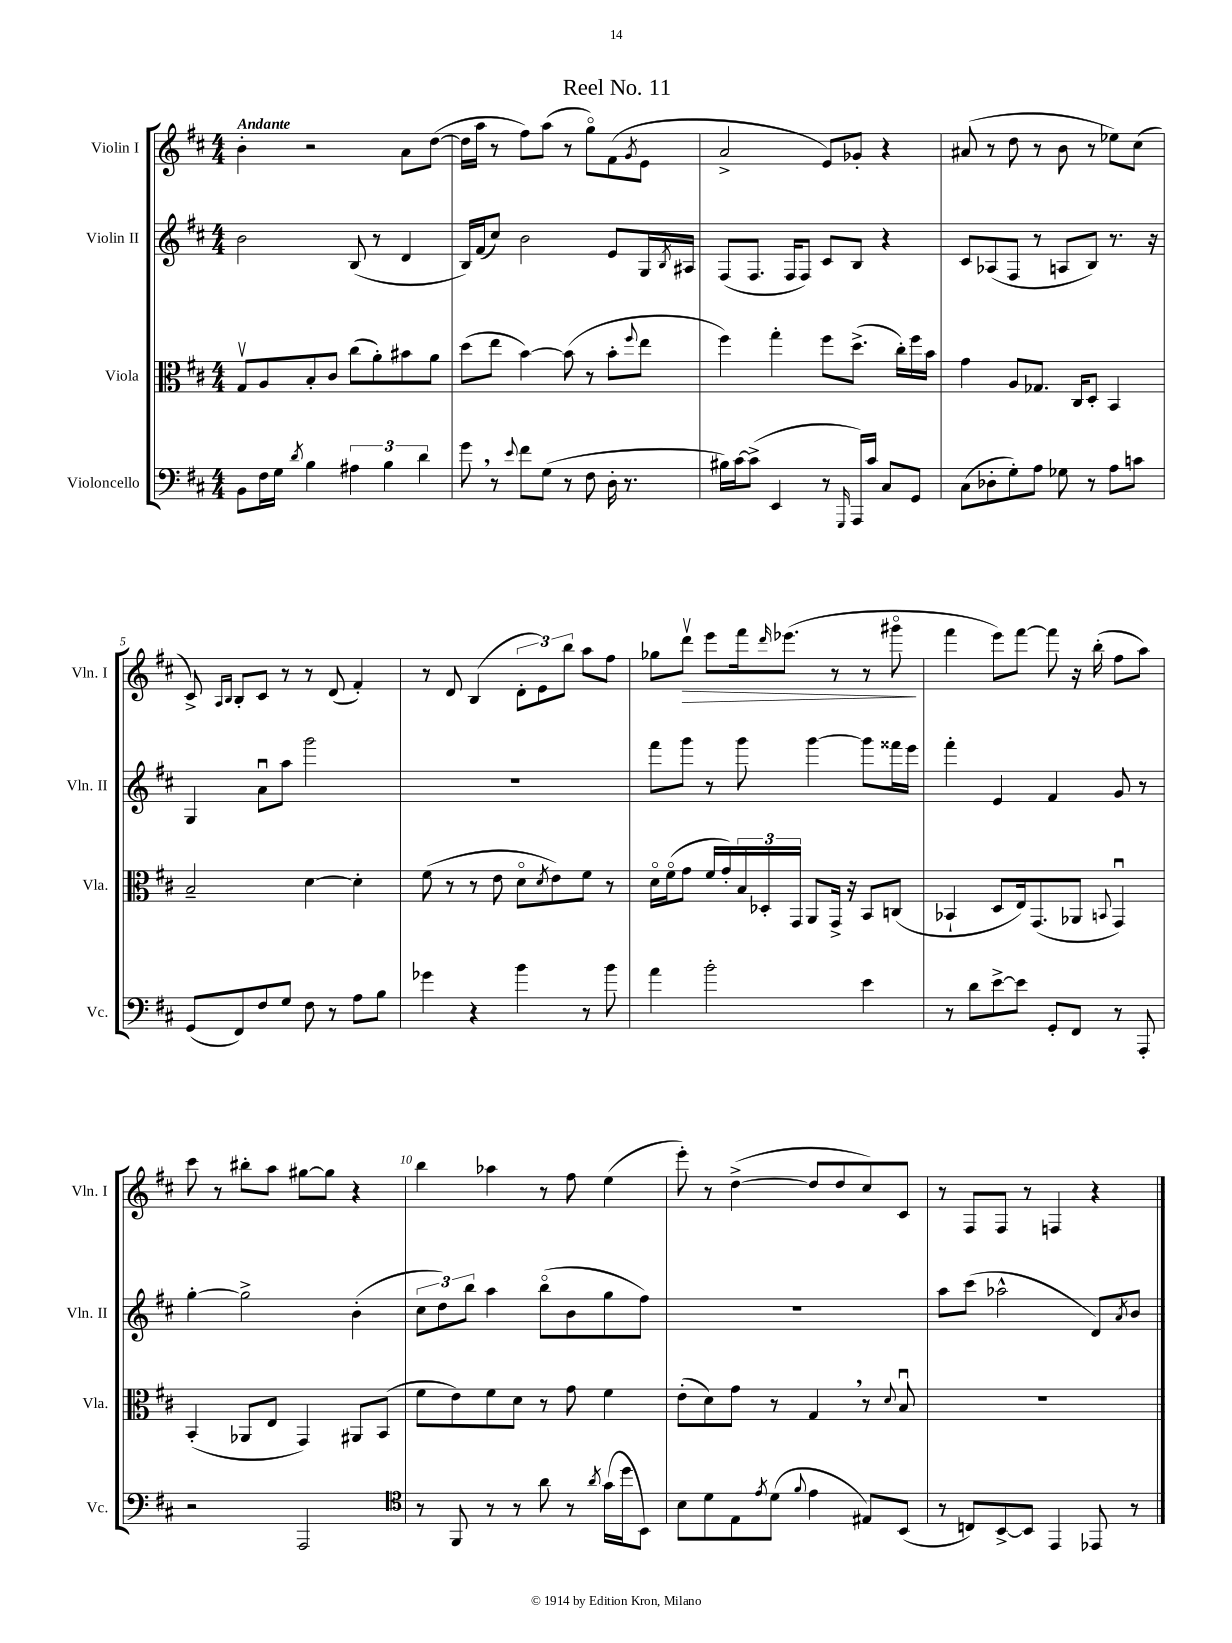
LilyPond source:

\header { title = "Reel No. 11" }
<<
\new StaffGroup <<
\new Staff = "s0" \with { instrumentName = "Violin I" shortInstrumentName = "Vln. I" } {
    \clef treble \key d \major \numericTimeSignature \time 4/4 \tempo "Andante"
    b'4-. r2 a'8 d''8~( |
    d''16 a''16 r8 fis''8) a''8( r8 g''8\flageolet) fis'8( \acciaccatura { g'8 } e'8 |
    a'2-> e'8) ges'8-. r4 |
    ais'8( r8 d''8 r8 b'8 r8 ees''8) cis''8( |
    cis'8->) \grace { a16 b16 } b8-. cis'8 r8 r8 d'8( fis'4-.) |
    r8 d'8 b4( \tuplet 3/2 { d'8-. e'8) b''8 } a''8 fis''8 |
    ges''8 d'''8\upbow\> e'''8 fis'''16 \grace { d'''16 } ees'''8.( r8 r8 gis'''8\flageolet\! |
    fis'''4 e'''8) fis'''8~ fis'''8 r16 b''16-.( fis''8 a''8) |
    cis'''8 r8 bis''8-. a''8 gis''8~ gis''8 r4 |
    b''4 aes''4 r8 fis''8 e''4( |
    e'''8-.) r8 d''4~->( d''8 d''8 cis''8) cis'8 |
    r8 fis8 fis8 r8 f4 r4 \bar "|." |
}
\new Staff = "s1" \with { instrumentName = "Violin II" shortInstrumentName = "Vln. II" } {
    \clef treble \key d \major \numericTimeSignature \time 4/4
    b'2 b8( r8 d'4 |
    b16) fis'16( cis''8) b'2 e'8 g16 \acciaccatura { b8 } ais16 |
    fis8( fis8. fis16 fis8) cis'8 b8 r4 |
    cis'8 aes8( fis8 r8 a8 b8) r8. r16 |
    g4 a'8\downbow a''8 g'''2 |
    R1 |
    fis'''8 g'''8 r8 g'''8 g'''4~ g'''8 fisis'''16 e'''16 |
    fis'''4-. e'4 fis'4 g'8 r8 |
    g''4~-. g''2-> b'4-.( |
    \tuplet 3/2 { cis''8 d''8) b''8 } a''4 b''8\flageolet( b'8 g''8 fis''8) |
    R1 |
    a''8 cis'''8( aes''2-^ d'8) \acciaccatura { a'8 } b'8 \bar "|." |
}
\new Staff = "s2" \with { instrumentName = "Viola" shortInstrumentName = "Vla." } {
    \clef alto \key d \major \numericTimeSignature \time 4/4
    g8\upbow a8 b8-. cis'8 cis''8( a'8-.) bis'8 a'8 |
    d''8( e''8 b'4~) b'8( r8 b'8-. \appoggiatura { fis''8 } e''8 |
    fis''4) g''4-. fis''8 d''8.->( cis''16-.) fis''16 b'16 |
    g'4 a8 ges8. cis16 d8-. b,4 |
    b2-- d'4~ d'4-. |
    fis'8( r8 r8 e'8 d'8\flageolet \acciaccatura { d'8 } e'8) fis'8 r8 |
    d'16\flageolet fis'16\flageolet( g'8 fis'16 g'16-.) \tuplet 3/2 { b16 des16-. g,16 } a,8 g,16-> r16 b,8 c8( |
    bes,4-! d8 e16) g,8.( aes,8 \appoggiatura { b,8 } g,4\downbow) |
    b,4-.( aes,8 e8 g,4) ais,8 b,8( |
    fis'8 e'8) fis'8 d'8 r8 g'8 fis'4 |
    e'8-.( d'8) g'8 r8 g4 \breathe r8 \appoggiatura { d'8 } b8\downbow |
    R1 \bar "|." |
}
\new Staff = "s3" \with { instrumentName = "Violoncello" shortInstrumentName = "Vc." } {
    \clef bass \key d \major \numericTimeSignature \time 4/4
    b,8 fis16 g16 \acciaccatura { d'8 } b4 \tuplet 3/2 { ais4 b4 d'4 } |
    g'8 \breathe r8 \appoggiatura { e'8 } fis'8 g8( r8 fis8 d16-. r8. |
    bis16) cis'16~ cis'8->( e,4 r8 \grace { g,,16 } a,,16) cis'16 cis8 g,8 |
    cis8( des8-. g8-.) a8 ges8 r8 a8 c'8 |
    g,8( fis,8) fis8 g8 fis8 r8 a8 b8 |
    ges'4 r4 b'4 r8 b'8 |
    a'4 b'2-. e'4 |
    r8 d'8 e'8~-> e'8 g,8-. fis,8 r8 a,,8-. |
    r2 a,,2 |
    \clef tenor r8 fis,8 r8 r8 a'8 r8 \acciaccatura { a'8 } g'16( d''16 b,8) |
    b8 d'8 e8 \acciaccatura { e'8 } d'8( \appoggiatura { fis'8 } e'4 eis8) b,8( |
    r8 c8) b,8~-> b,8 e,4 ees,8 r8 \bar "|." |
}
>>
>>
\layout { \context { \Score \override BarNumber.break-visibility = ##(#f #t #t) barNumberVisibility = #(every-nth-bar-number-visible 5) } }
